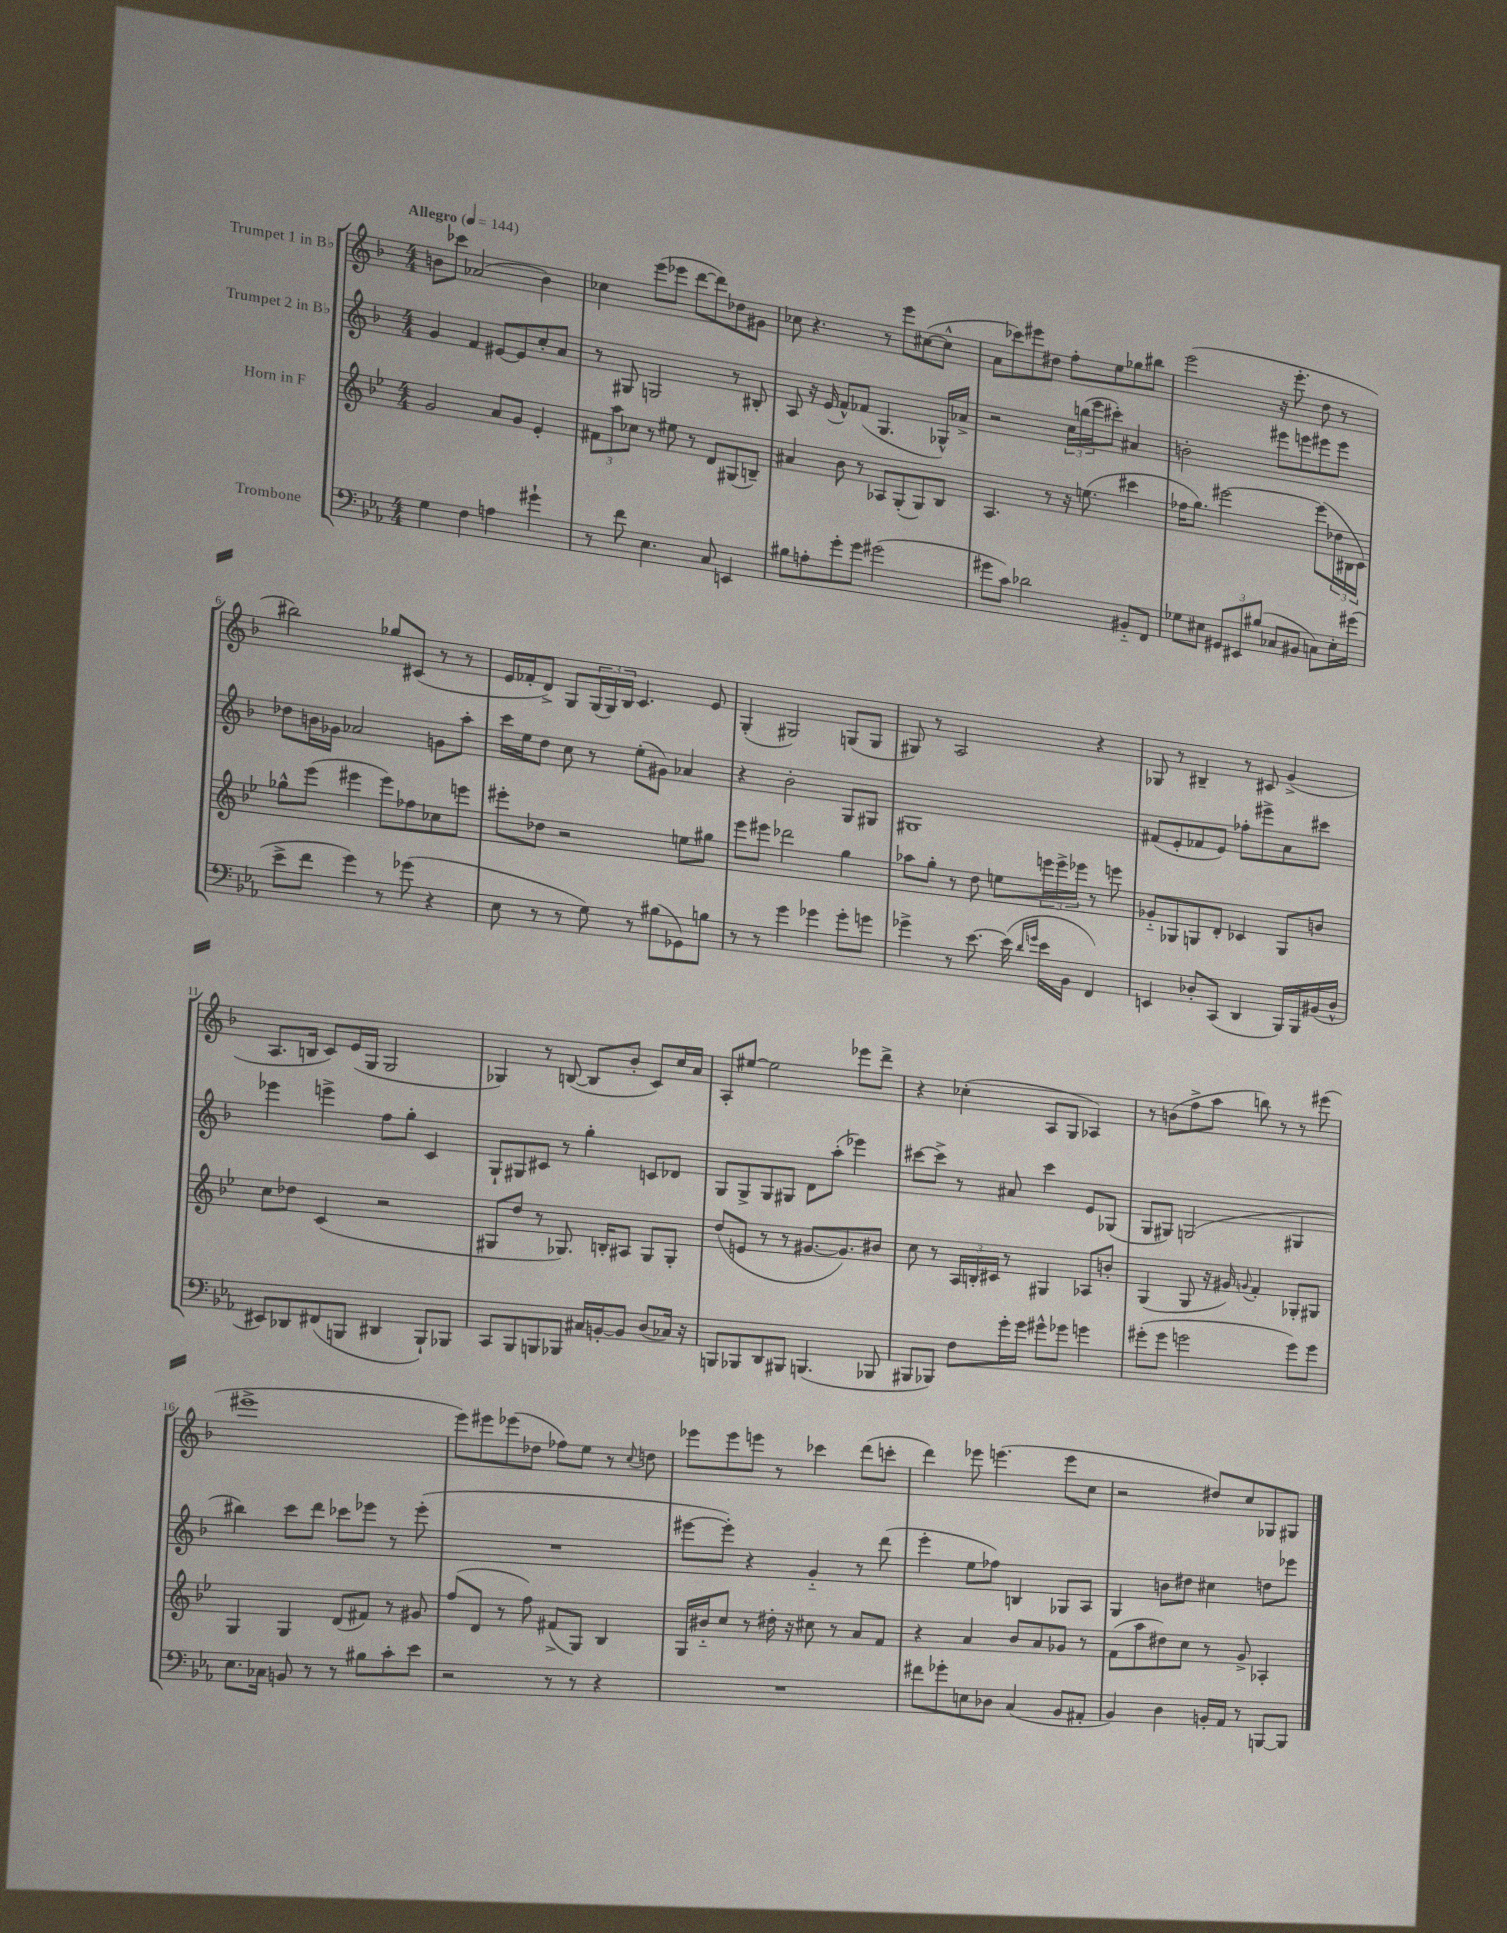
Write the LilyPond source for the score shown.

<<
\new StaffGroup <<
\new Staff = "s0" \with { instrumentName = "Trumpet 1 in Bb" } {
    \clef treble \key f \major \numericTimeSignature \time 4/4 \tempo "Allegro" 4 = 144
    b'8 ces'''8 aes'2( b'4) |
    ces''4 e'''8( ees'''8 d'''8~ d'''8) des''8 gis'8 |
    ces''8 r4. r8 e'''8 cis''8~( cis''8-^ |
    a'8 ces'''8) eis'''8 dis''8 f''8-. e''8 ges''8 bis''8 |
    e'''2( r16 e'''8.-. d''8 r8 |
    bis''2) ges''8 cis'8( r8 r8 |
    e'16 fes'16-. d'8->) g8 \tuplet 3/2 { g16( g16) bes16 } c'4. e'8 |
    g4-.( gis2) g8( g8 |
    gis8) r8 a2 r4 |
    ges8 r8 bis4-- r8 cis'8 g'4->( |
    a8. b16 c'8) e'16( g16 g2 |
    ges4) r8 b8~( b8 bes'8-. c'8) c''16 a'16 |
    a8-. eis''8~ eis''2 ees'''8 d'''8-> |
    r4 ces''4-.( a8 g8 aes4) |
    r8 b'8( f''8-> a''8 b''8) r8 r8 eis'''8( |
    eis'''1-> |
    e'''8) eis'''8 ees'''8( des''8 fes''8) e''8 r8 \appoggiatura { c''8 } d''8 |
    ees'''8 ees'''8 e'''8 r8 ces'''4 d'''8( c'''8-. |
    d'''4) ees'''8 e'''4.( e'''8 c''8 |
    r2 dis''8) c''8 ges8 gis8 \bar "|." |
}
\new Staff = "s1" \with { instrumentName = "Trumpet 2 in Bb" } {
    \clef treble \key f \major \numericTimeSignature \time 4/4
    g'4 f'4 eis'8~ eis'8 c''8-. a'8 |
    r8 gis8 g2 r8 bis8-. |
    a8 r16 e'16( f'8-^) fes'8( g4. ges16-^) aes'16-> |
    r2 \tuplet 3/2 { c''16 b''16( e'''16 } cis'''8-.) ais'4 |
    b'2-. eis'''8 e'''8 eis'''8 eis'''8 |
    des''8 b'16 ges'16 aes'2 g'8 a''8-. |
    c'''16 e''16 d''8 c''8 r8 e''8-.( gis'8) aes'4 |
    r4 bes'2-. g8 gis8 |
    gis1 |
    fis'8( e'8-. fes'8 e'8) fes''8-. eis'''8-> a'8 cis'''8 |
    ees'''4 e'''4-> f''8 g''8-. c'4 |
    g8-! gis8 cis'8 r8 g''4-. c'8 des'8 |
    g8 g8-> g8 gis8 d'8 a''8-.( ees'''4) |
    cis'''8~ cis'''8-> r8 ais'8 cis'''4 e'8 ges8( |
    g8 gis8) g2( gis4 |
    bis''4) c'''8 d'''8 ces'''8 ees'''8 r8 ees'''8-.( |
    R1 |
    eis'''8~ eis'''8-.) r4 g'4-_ r8 d'''8( |
    e'''4-. e''8 fes''8) b4 ges8 a8 |
    g4 b'8 dis''8 cis''4 d''8 ees'''8 \bar "|." |
}
\new Staff = "s2" \with { instrumentName = "Horn in F" } {
    \clef treble \key bes \major \numericTimeSignature \time 4/4
    g'2 a'8 g'8 ees'4-. |
    \tuplet 3/2 { fis'8 a''8 ces''8 } r8 eis''8 r8 d'8 gis8( b8--) |
    ais'4 bes'8 r8 aes8 g8-.( g8) bes8 |
    a4. r8 r16 e''8.( cis'''4 |
    fes''16 g''8.) eis'''2~ eis'''8( \tuplet 3/2 { des''16 bis16 c'16) } |
    ges''8-^ ees'''8( eis'''4 eis'''8) fes''8 ces''8 e'''8 |
    eis'''8-. des''8 r2 e''8 gis''8 |
    ees'''8 eis'''8 des'''2 g''4 |
    aes''8 g''8-. r8 d''8 e''8 \tuplet 3/2 { e'''16 e'''16-> ees'''16 } r8 e'''8 |
    ges'8-_ ges8 g8 d'8-. ces'4 g8 b'8 |
    c''8 des''8 c'4( r2 |
    gis8 d''8 r8 ges8.) b16-. ais8 ges8 ges8-. |
    d''8( e'8 r8 r8 gis'8.~ gis'8.) bis'8 |
    c''8 r8 \tuplet 3/2 { a16 b16-. cis'16 } r8 gis4 aes8 b'8-. |
    g4( g8 r16 gis'16) \appoggiatura { g'8 } f'4-. ges8-. gis8 |
    g4 g4 d'8( fis'8) r8 gis'8 |
    f''8( d'8 r8 f''8) fis'8->( g8) bes4 |
    g16 bis'16-_ c''8 r8 dis''16-. r16 cis''8 r8 a'8 f'8 |
    r4 a'4 bes'8 a'8 ges'8 r8 |
    f'8( a''8 dis''8) c''8 r8 g'8-> aes4-. \bar "|." |
}
\new Staff = "s3" \with { instrumentName = "Trombone" } {
    \clef bass \key ees \major \numericTimeSignature \time 4/4
    g4 f4 a4 gis'4-! |
    r8 f'8 ees4. c8 e,4 |
    bis8 a8-. g'8-. g'8 gis'2( |
    gis'8 c'8) des'2 bis,8-_ f,8 |
    ges8 eis8 \tuplet 3/2 { gis,8 eis,8 bis8( } ces8 bis,8 c8) eis16-. gis'16( |
    ees'8-> f'8 g'4) r8 ges'8( r4 |
    ees8 r8 r8 g8) r8 bis8( ges,8) b8 |
    r8 r8 g'4 ges'4 ges'8-. g'8 |
    ges'4-> r8 ees'8.~ ees'16( \grace { d'16 g'16 } ees'16 bes,16 f,4) |
    e,4 des8-. c,8( d,4 bes,,16) bes,,16 bis,16( des16-^ |
    eis,8) des,8 fis,8( b,,8 dis,4 b,,8-!) bes,,8 |
    c,8 bes,,8 b,,8 bes,,8 cis16 b,16~-. b,8 d8( ces16) r16 |
    b,,8 bes,,8 d,8 bis,,8 b,,4.( bes,,8 |
    bis,,8 bes,,8) f8 g'16-. g'16 gis'8-^ ges'8 g'4 |
    gis'8-.( gis'8 g'2 g'8) g'8 |
    ees8. ces16 b,8 r8 r8 bis8 c'8-. ees'8 |
    r2 r8 r8 r4 |
    R1 |
    fis'8 ges'8-. e8 des8 c4( bes,8 ais,8-. |
    bes,4) d4 b,16-. aes,16 r8 b,,8~ b,,8 \bar "|." |
}
>>
>>
